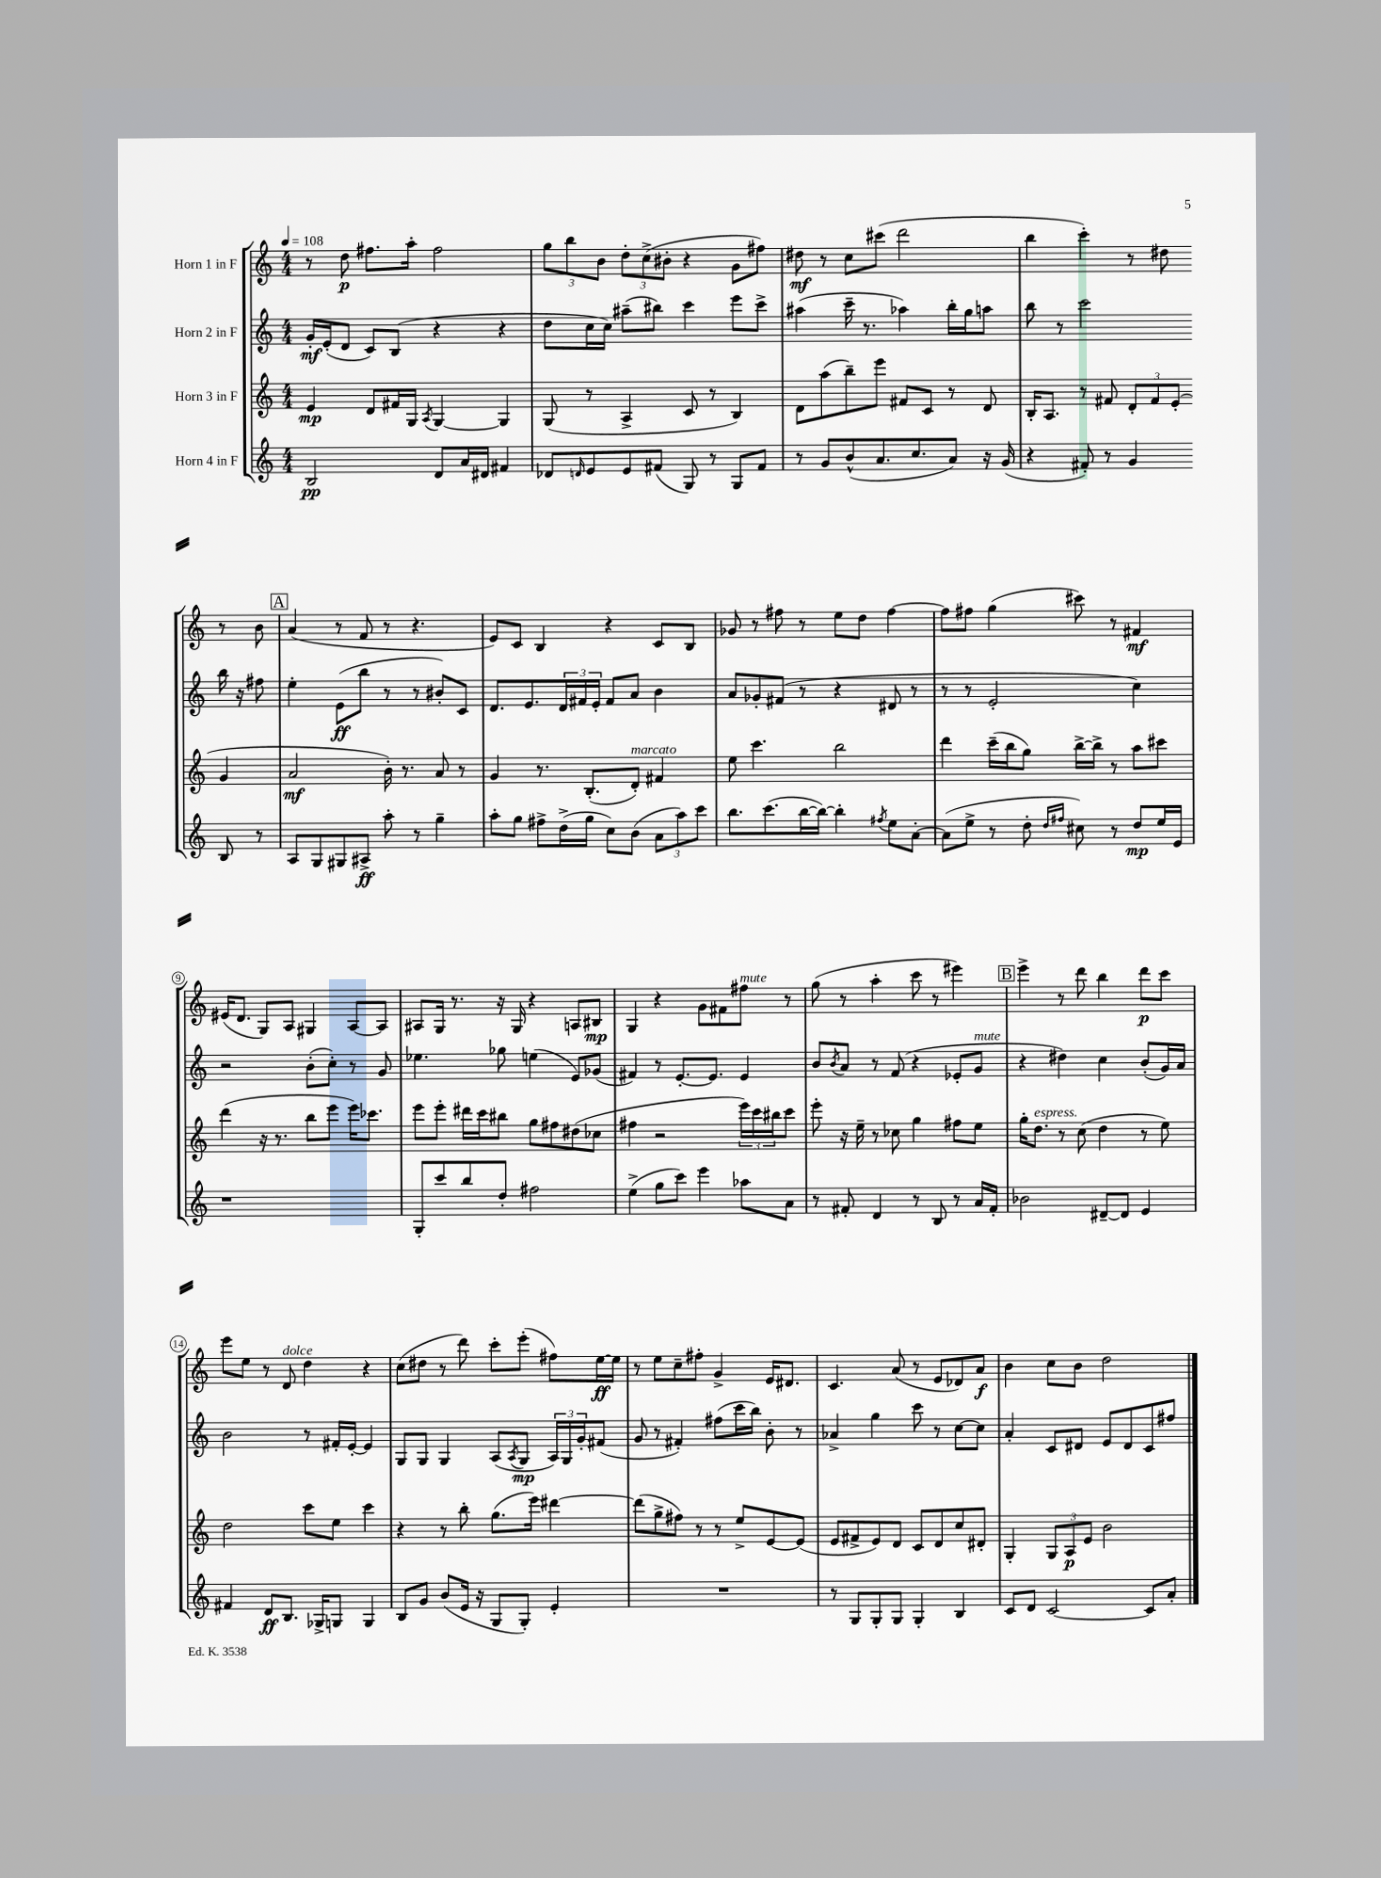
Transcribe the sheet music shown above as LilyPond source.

<<
\new StaffGroup <<
\new Staff = "s0" \with { instrumentName = "Horn 1 in F" } {
    \clef treble \key c \major \numericTimeSignature \time 4/4 \tempo 4 = 108
    r8 d''8\p fis''8. a''16-. fis''2 |
    \tuplet 3/2 { g''8 b''8 b'8 } \tuplet 3/2 { d''8-. c''8->( bis'8-. } r4 g'8 fis''8) |
    dis''8\mf r8 c''8 cis'''8( d'''2 |
    b''4 c'''4-.) r8 dis''8 r8 b'8 |
    \mark \markup { \box "A" } a'4( r8 f'8 r8 r4. |
    e'8) c'8 b4 r4 c'8 b8 |
    ges'8 r8 fis''8 r8 e''8 d''8 fis''4~ |
    fis''8 fis''8 g''4( cis'''8) r8 fis'4\mf |
    eis'16( d'8. g8) a8 gis4 a8~ a8 |
    ais8 g16 r8. r16 g16 r4 a8 bis8\mp |
    g4 r4 g'8 fis'8 fis''8^\markup { \italic "mute" } r8 |
    g''8( r8 a''4-. c'''8 r8 eis'''4) |
    \mark \markup { \box "B" } e'''4-> r8 d'''8 b''4 d'''8\p c'''8 |
    e'''8 e''8 r8 d'8^\markup { \italic "dolce" } d''4 r4 |
    c''8( dis''8 r8 d'''8) c'''8-. e'''8-.( fis''8) e''16~\ff e''16 |
    r8 e''8 c''8-- fis''8-. g'4-> e'16 dis'8. |
    c'4. a'8( r8 e'8 des'8) a'8\f |
    b'4 c''8 b'8 d''2 \bar "|." |
}
\new Staff = "s1" \with { instrumentName = "Horn 2 in F" } {
    \clef treble \key c \major \numericTimeSignature \time 4/4
    g'16-.\mf e'16-.( d'8 c'8) b8( r4 r4 |
    d''8 c''16 c''16) ais''8--( bis''8) c'''4 e'''8 c'''8-> |
    ais''4( c'''16-- r8. aes''4) b''16-. g''16 a''8 |
    b''8 r8 c'''2 b''16 r16 fis''8 |
    \mark \markup { \box "A" } e''4-. e'8\ff( b''8 r8 r8 bis'8-.) c'8 |
    d'8. e'8. \tuplet 3/2 { d'16 fis'16 e'16-. } fis'8 a'8 b'4 |
    a'8 ges'8-. fis'8( r8 r4 dis'8 r8 |
    r8 r8 e'2-. c''4) |
    r2 b'8-.( c''8-.) r8 g'8 |
    ees''4. ges''8 e''4( e'8) ges'8( |
    fis'4) r8 e'8.~-. e'8. e'4 |
    b'8 \acciaccatura { b'8 } a'8 r8 f'8( r4 ees'8-. g'8^\markup { \italic "mute" } |
    \mark \markup { \box "B" } r4 dis''4) c''4 b'8-.( g'16) a'16 |
    b'2 r8 fis'16-. e'16~-. e'4 |
    g8 g8 g4 a8( \acciaccatura { a8 } g8\mp \tuplet 3/2 { a16) g16 g'16-. } fis'8( |
    g'8 r8 fis'4-.) fis''8( c'''16 b''16) b'8-. r8 |
    aes'4-> g''4 c'''8 r8 c''8~ c''8 |
    a'4-. c'8 dis'8 e'8 dis'8 c'8 fis''8 \bar "|." |
}
\new Staff = "s2" \with { instrumentName = "Horn 3 in F" } {
    \clef treble \key c \major \numericTimeSignature \time 4/4
    e'4\mp d'8 fis'16 g16 \acciaccatura { a8 } g4~ g4 |
    g8( r8 a4-> c'8 r8 b4) |
    d'8 a''8( b''8--) e'''8 fis'8 c'8 r8 d'8 |
    b16-. a8. r8 fis'8 \tuplet 3/2 { d'8-. fis'8 e'8-.( } g'4 |
    \mark \markup { \box "A" } a'2\mf b'16-.) r8. a'8 r8 |
    g'4 r8. b8.-.( d'8-.^\markup { \italic "marcato" }) fis'4 |
    e''8 c'''4. b''2 |
    d'''4 c'''16--( b''16 g''8) b''16~-> b''16-> r8 a''8 cis'''8 |
    d'''4( r16 r8. b''8 e'''8 e'''16) ces'''8. |
    e'''8 e'''8-. dis'''16 c'''16 bis''8 g''8 fis''8 dis''8( ces''8 |
    fis''4 r2 \tuplet 3/2 { e'''16) c'''16 bis''16 } c'''8 |
    e'''8-. r16 e''16-- r8 ces''8 g''4 fis''8 e''8 |
    \mark \markup { \box "B" } g''16-. d''8.^\markup { \italic "espress." } r8 c''8( d''4 r8 e''8) |
    d''2 c'''8 e''8 c'''4 |
    r4 r8 b''8-. g''8.( e'''16) dis'''4~ |
    dis'''8( g''8-> fis''8) r8 r8 e''8-> e'8~ e'8( |
    e'8 fis'8-> e'8) d'8 c'8 d'8 c''8 dis'8-. |
    g4-. \tuplet 3/2 { g8 a8\p e'8 } b'2 \bar "|." |
}
\new Staff = "s3" \with { instrumentName = "Horn 4 in F" } {
    \clef treble \key c \major \numericTimeSignature \time 4/4
    b2\pp d'8 a'16 dis'16 fis'4 |
    des'8 \grace { d'16 } e'8 e'8 fis'8( g8) r8 g8 fis'8 |
    r8 g'8 b'8-^( a'8. c''8. a'8) r16 g'16( |
    r4 fis'8-.) r8 g'4 b8 r8 |
    \mark \markup { \box "A" } a8 g8 gis8 ais8->\ff a''8-. r8 g''4-- |
    a''8-. g''8 fis''8-> d''16->( g''16 c''8) b'8( \tuplet 3/2 { a'8 a''8) c'''8 } |
    b''8. c'''8.( b''16~ b''16~) b''4-. \acciaccatura { fis''8 } e''8 a'8~-. |
    a'8( e''8-> r8 d''8-. \grace { d''16 fis''16 } cis''8) r8 d''8\mp e''16 e'16 |
    r1 |
    g8-. c'''8 b''8 d''8-. fis''2 |
    e''4->( g''8 c'''8) e'''4 aes''8 a'8 |
    r8 fis'8-. d'4 r8 b8 r8 a'16 fis'16-. |
    \mark \markup { \box "B" } bes'2 dis'8~-- dis'8 e'4 |
    fis'4 d'8\ff b8. ges16-> g8 g4 |
    b8 g'8 b'8( e'16 r16 g8 g8-.) e'4-. |
    R1 |
    r8 g8 g8-. g8 g4-. b4 |
    c'8 d'8 c'2~ c'8 a'8-. \bar "|." |
}
>>
>>
\layout { \context { \Score \override BarNumber.stencil = #(make-stencil-circler 0.1 0.3 ly:text-interface::print) } }
